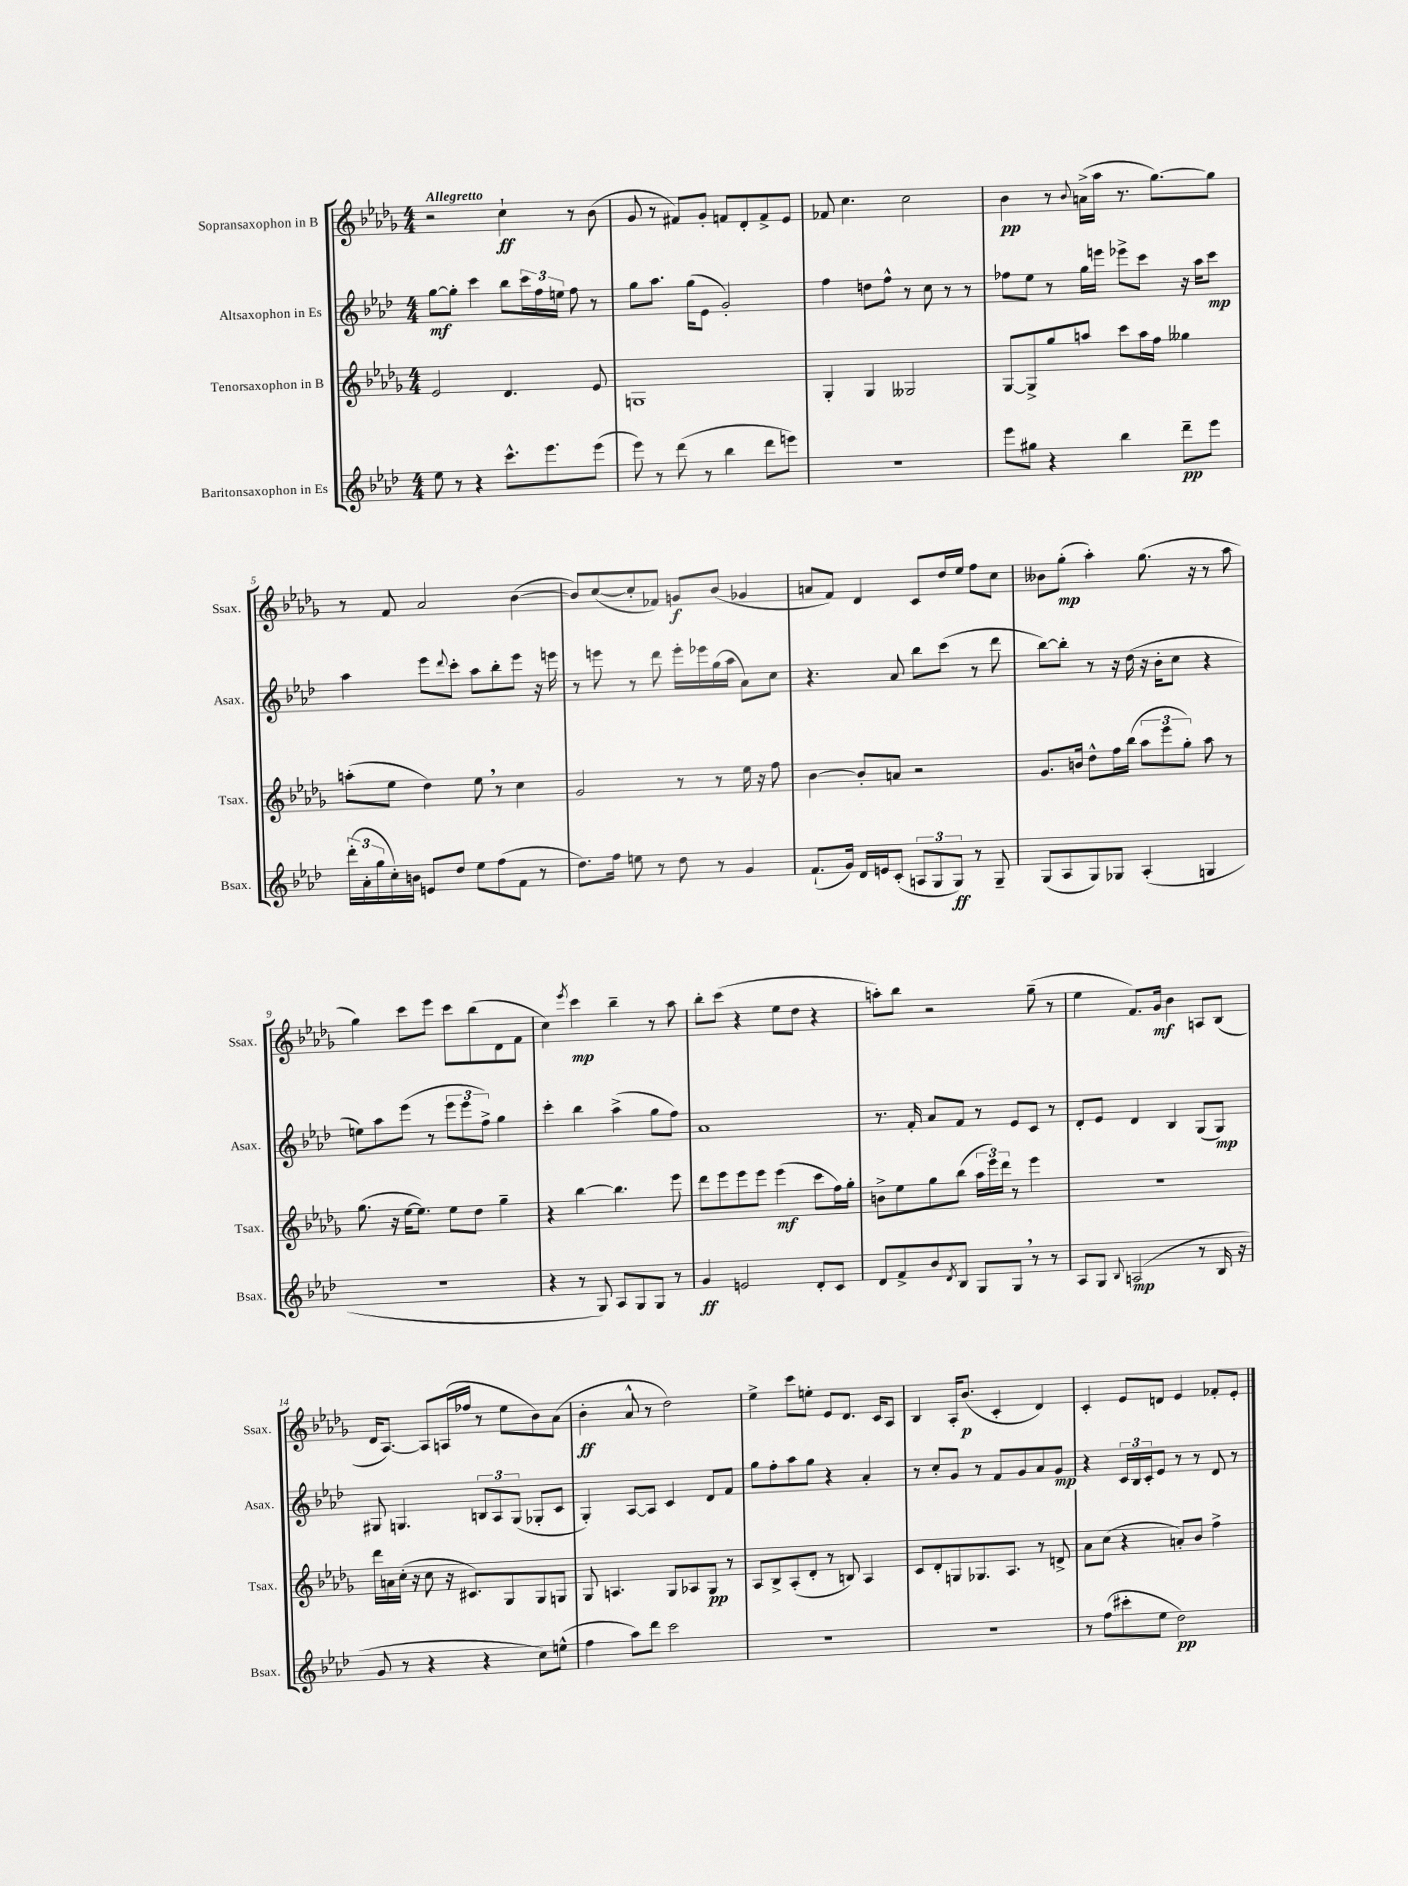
<<
\new StaffGroup <<
\new Staff = "s0" \with { instrumentName = "Sopransaxophon in B" shortInstrumentName = "Ssax." } {
    \clef treble \key des \major \numericTimeSignature \time 4/4 \tempo "Allegretto"
    r2 c''4-!\ff r8 bes'8( |
    ges'8 r8 fis'8) ges'8-. f'8 des'8-. f'8-> ees'8 |
    fes'8 c''4. c''2 |
    bes'4\pp r8 \appoggiatura { bes'8 } a'16->( aes''16 r8. ges''8.~) ges''8 |
    r8 f'8 aes'2 bes'4~( |
    bes'8) c''8~( c''8-. fes'8) g'8\f bes'8( ges'4 |
    a'8 f'8) des'4 c'8 des''16 ees''16 f''8 c''8 |
    beses'8 ges''8-.\mp( aes''4-.) ges''8.( r16 r8 aes''8 |
    ges''4) c'''8 ees'''8 c'''8 bes''8( des'8 f'8 |
    c''4) \acciaccatura { ees'''8 } c'''4\mp bes''4-- r8 aes''8 |
    bes''8-. c'''8( r4 ees''8 des''8 r4 |
    a''8-.) bes''8 r2 ges''8--( r8 |
    ees''4 f'8.) ges'16\mf bes'4 a8 bes8( |
    des'16 aes8.~) aes8 a16( fes''16 r8 ees''8 bes'8) aes'8( |
    bes'4-.\ff aes'8-^ r8 des''2) |
    ees''4-> c'''8 e''8-. ees'8 des'8. c'16 aes8 |
    bes4 aes16-. bes'8.\p( c'4-. des'4) |
    c'4-. ees'8 d'8 ees'4 fes'8-. ees'8-. \bar "|." |
}
\new Staff = "s1" \with { instrumentName = "Altsaxophon in Es" shortInstrumentName = "Asax." } {
    \clef treble \key aes \major \numericTimeSignature \time 4/4
    g''8~\mf g''8-. c'''4 bes''8 \tuplet 3/2 { c'''16 f''16 e''16 } f''8 r8 |
    g''8 aes''8. g''16( ees'8 g'2-.) |
    f''4 d''8 f''8-^ r8 c''8 r8 r8 |
    fes''8 ees''8 r8 g''16 e'''16 ees'''8-> c'''8 r16 aes''16 c'''8\mp |
    aes''4 ees'''8 \appoggiatura { des'''8 } c'''8-. aes''8 bes''8-. ees'''8 r16 e'''16 |
    r8 e'''8 r8 des'''8 e'''16-. ees'''16 g''16( aes''16 aes'8) c''8 |
    r4. aes'8 bes''8 c'''8( r8 des'''8 |
    bes''8~) bes''8-. r8 r16 des''16( r16 bes'16-. c''8 r4 |
    e''8) aes''8 ees'''8( r8 \tuplet 3/2 { ees'''8 ees'''8 f''8->) } g''4 |
    c'''4-. bes''4 aes''4->( g''8 f''8) |
    aes'1 |
    r8. f'16-. aes'8 f'8 r8 ees'8 c'8 r8 |
    des'8-. ees'8 des'4 bes4 g8( g8\mp) |
    gis8 g4. \tuplet 3/2 { b8 aes8 g8( } ges8-. c'8 |
    g4-.) aes8~ aes8 c'4 des'8 f'8 |
    g''8 f''8-. aes''8 g''8 r4 aes'4-. |
    r8 c''8-. g'8 r8 f'8 g'8 aes'8 g'8\mp |
    r4 \tuplet 3/2 { c'16 bes16 c'16-. } ees'8 r8 r8 des'8 r8 \bar "|." |
}
\new Staff = "s2" \with { instrumentName = "Tenorsaxophon in B" shortInstrumentName = "Tsax." } {
    \clef treble \key des \major \numericTimeSignature \time 4/4
    ees'2 des'4. ees'8 |
    g1 |
    ges4-. ges4 geses2 |
    ges8~ ges8-> ges''8 a''8 c'''8 a''16 f''16 geses''4 |
    a''8-.( ees''8 des''4) ees''8 \breathe r8 c''4 |
    ges'2 r8 r8 ees''16 r16 f''8 |
    bes'4~ bes'8-. a'8 r2 |
    ges'8. b'16 des''8-^ f''16 bes''16( \tuplet 3/2 { aes''8 ees'''8 ges''8-.) } aes''8 r8 |
    ges''8.( r16 ees''16~ ees''8.) ees''8 des''8 ges''4-- |
    r4 bes''4~ bes''4. ees'''8 |
    des'''8 ees'''8 ees'''8 ees'''8 ees'''4\mf( c'''8 f''16) ges''16-. |
    b'8-> ees''8 ges''8 bes''8( \tuplet 3/2 { aes''16 ees'''16) des'''16 } r8 ees'''4 |
    R1 |
    des'''16 a'16 c''16-.( r16 c''8 r16 cis'8.) ges8 ges8 g8 |
    ges8 a4. ges8 aes8 ges8\pp r8 |
    aes8 bes8-> aes8-.( des'8-. r8 b8) aes4 |
    c'8 des'8-. g8 ges8. aes8. r8 d'8-> |
    aes'8 c''8( r4 a'8-.) bes'8 f''4-> \bar "|." |
}
\new Staff = "s3" \with { instrumentName = "Baritonsaxophon in Es" shortInstrumentName = "Bsax." } {
    \clef treble \key aes \major \numericTimeSignature \time 4/4
    ees''8 r8 r4 c'''8.-^ ees'''8. ees'''8( |
    ees'''8) r8 des'''8( r8 bes''4 des'''8 e'''8) |
    R1 |
    ees'''8 gis''8 r4 bes''4 des'''8--\pp ees'''8 |
    \tuplet 3/2 { des'''16-.( aes'16-. g''16 } c''16-.) b'16 e'8 des''8 ees''8 f''8( f'8 r8 |
    des''8.) f''16 e''8 r8 des''8 r8 g'4 |
    f'8.-!( g'16) des'16 e'16 c'8-.( \tuplet 3/2 { a8 g8 g8\ff) } r8 g8-- |
    g8( aes8 g8) ges8 aes4-.( g4 |
    R1 |
    r4 r8 g8) aes8 g8 g8 r8 |
    g'4\ff e'2 des'8-. c'8 |
    des'8 f'8-> bes'8 \acciaccatura { des'8 } bes8 g8 g8 \breathe r8 r8 |
    aes8 g8 \appoggiatura { bes8 } a2\mp( r8 bes16 r16 |
    g'8 r8 r4 r4 c''8) e''8-^( |
    f''4 aes''8) des'''8 c'''2 |
    R1 |
    R1 |
    r8 f''8( cis'''8-. ees''8 des''2\pp) \bar "|." |
}
>>
>>
